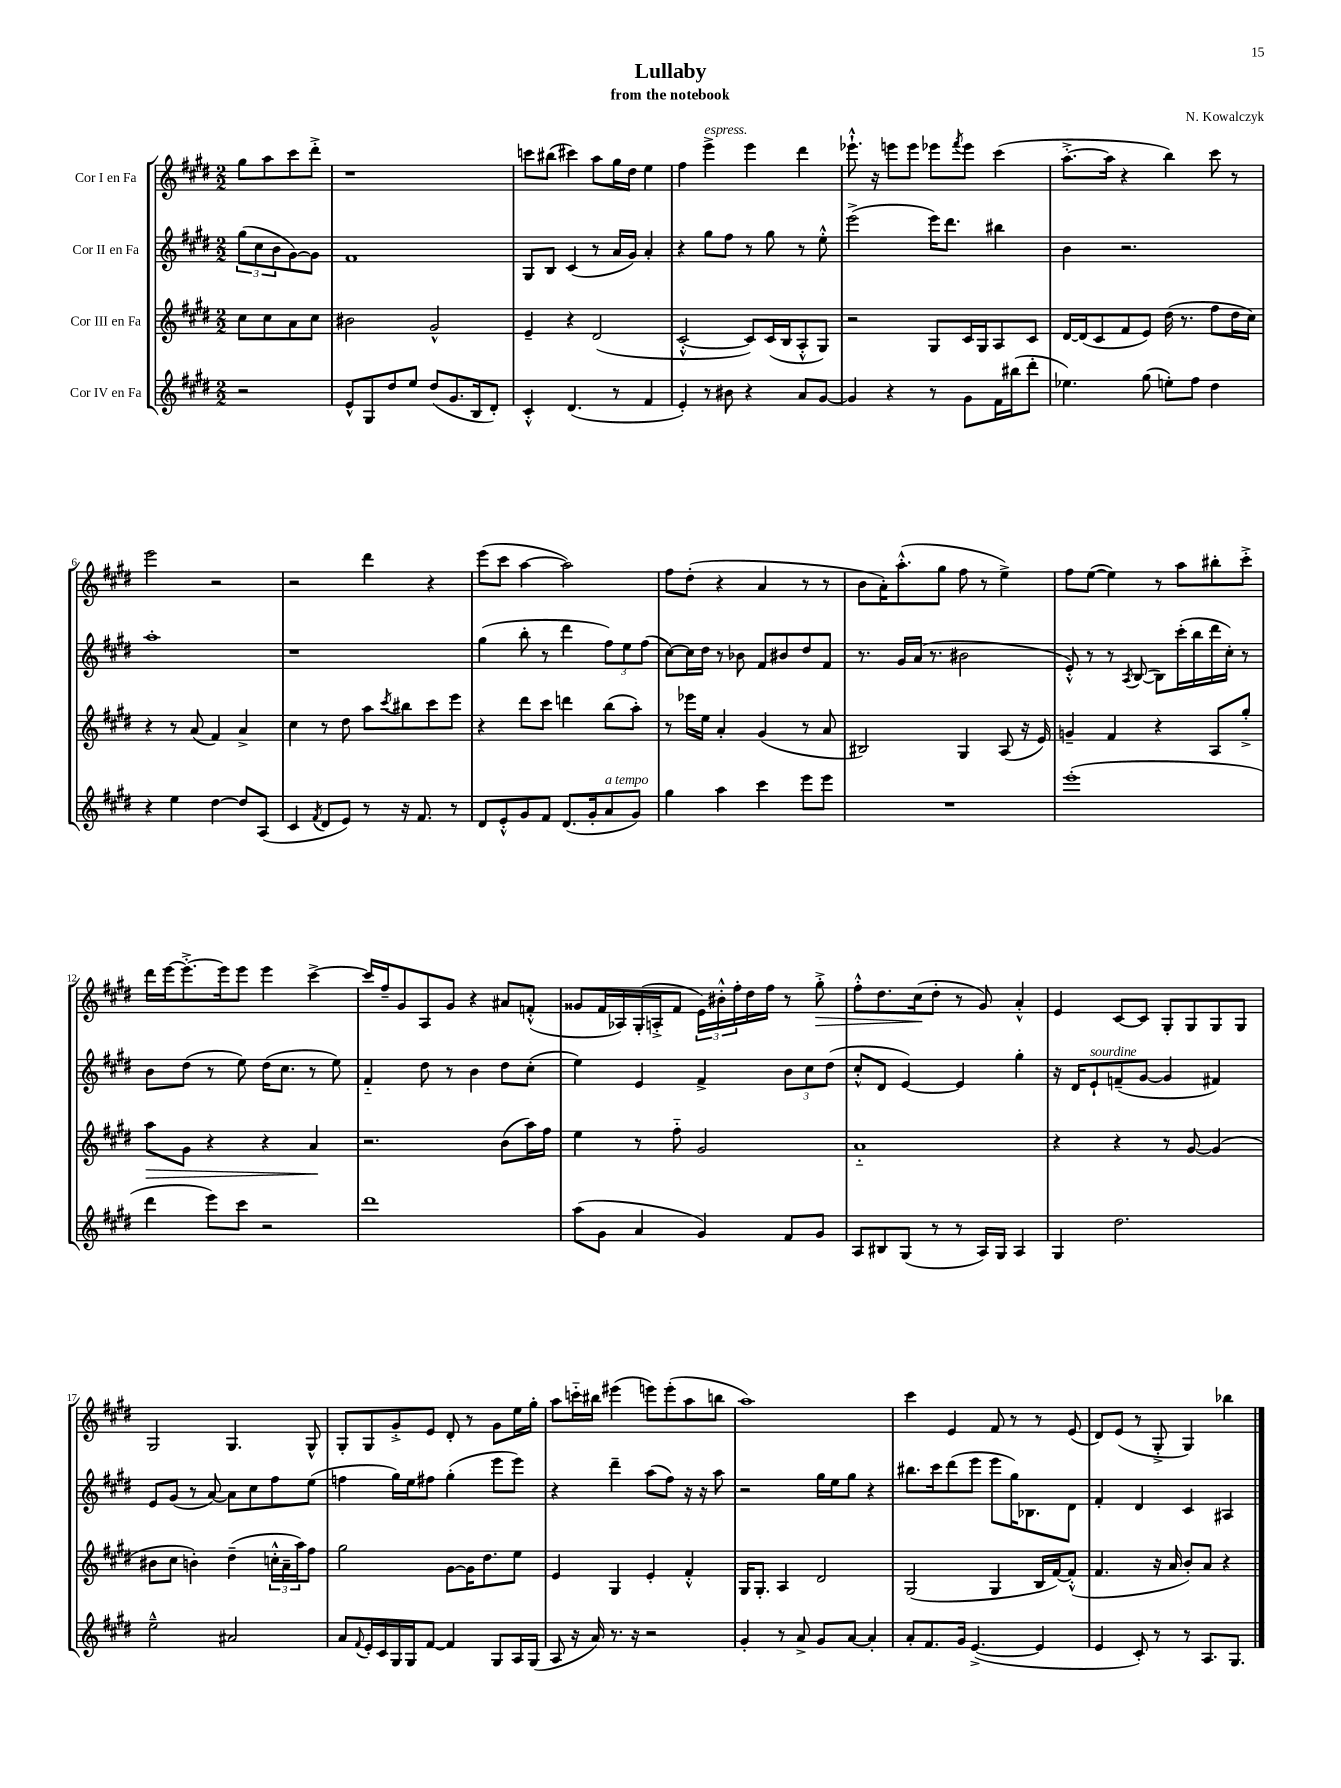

**kern	**kern	**kern	**kern
*staff4	*staff3	*staff2	*staff1
*clefG2	*clefG2	*clefG2	*clefG2
*k[f#c#g#d#]	*k[f#c#g#d#]	*k[f#c#g#d#]	*k[f#c#g#d#]
*M2/2	*M2/2	*M2/2	*M2/2
2r	8cc#	(12gg#	8gg#
.	.	12cc#	.
.	8cc#	.	8aa
.	.	12b	.
.	8a	[8g#)	8ccc#
.	8cc#	8g#]	8ddd#'^
=	=	=	=
8e^^	2b#	1f#	1r
8G#	.	.	.
8dd#	.	.	.
8ee	.	.	.
(8dd#	2g#^^	.	.
8.g#	.	.	.
16B	.	.	.
8d#')	.	.	.
=	=	=	=
4c#'^^	4e~	8G#	8ccc
.	.	8B	(8bb#
(4.d#	4r	(4c#	4ccc#)
.	(2d#	8r	8aa
8r	.	16a	16gg#
.	.	16g#)	16dd#
4f#	.	4a'	4ee
=	=	=	=
4e')	[2c#'^^	4r	4ff#
8r	.	8gg#	4eee^
8b#	.	8ff#	.
4r	8c#])	8r	4eee
.	(16c#	8gg#	.
.	16B	.	.
8a	8A'^^	8r	4ddd#
[8g#	8G#)	8ee'^^	.
=	=	=	=
4g#]	2r	(2eee^	8.eee-`^^
.	.	.	16r
4r	.	.	8eee
.	.	.	8eee
8r	8G#	16eee)	8eee-
.	.	8.ddd#	.
.	.	.	8qfff#
8g#	16c#	.	8eee-
.	16G#	.	.
16f#	8A	4bb#	(4ccc#
(16bb#	.	.	.
8ddd#'	8c#	.	.
=	=	=	=
4.ee-)	[16d#	4b	[8.aa'^
.	(16d#]	.	.
.	8c#	.	.
.	.	.	16aa]
.	8f#	2.r	4r
(8gg#	8e)	.	.
8ee')	(16dd#	.	4bb)
.	8.r	.	.
8ff#	.	.	.
4dd#	8ff#	.	8ccc#
.	16dd#	.	8r
.	16cc#)	.	.
=	=	=	=
4r	4r	1aa'	2eee
4ee	8r	.	.
.	(8a	.	.
[4dd#	4f#)	.	2r
8dd#]	4a^	.	.
(8A	.	.	.
=	=	=	=
4c#	4cc#	1r	2r
8qf#	.	.	.
8d#	8r	.	.
8e)	8dd#	.	.
8r	8aa	.	4ddd#
.	8qccc#	.	.
16r	8bb#	.	.
8.f#	.	.	.
.	8ccc#	.	4r
8r	8eee	.	.
=	=	=	=
8d#	4r	(4gg#	(8eee
8e'^^	.	.	8ccc#
8g#	8ddd#	8bb'	[4aa
8f#	8ccc#	8r	.
(8.d#	4ddd	4ddd#	2aa])
16g#'	.	.	.
8a	(8bb	12ff#)	.
.	.	12ee	.
8g#)	8aa')	.	.
.	.	(12ff#	.
=	=	=	=
4gg#	8r	[8cc#)	8ff#
.	16eee-	16cc#]	(8dd#'
.	16ee	16dd#	.
4aa	4a'	8r	4r
.	.	8b-	.
4ccc#	(4g#	8f#	4a
.	.	8b#	.
8eee	8r	8dd#	8r
8eee	8a	8f#	8r
=	=	=	=
1r	2B#)	8.r	8b
.	.	.	16a')
.	.	16g#	(8.aa'^^
.	.	(16a	.
.	.	8.r	.
.	.	.	8gg#
.	4G#	2b#	8ff#
.	.	.	8r
.	(8A	.	4ee^)
.	16r	.	.
.	16e)	.	.
=	=	=	=
(1eee'	4g~	8e'^^)	8ff#
.	.	8r	([8ee
.	4f#	8r	4ee])
.	.	8qA	.
.	.	([8B	.
.	4r	8B])	8r
.	.	(16ccc#'	8aa
.	.	16bb	.
.	8A	16ddd#	8bb#'
.	.	16cc#')	.
.	8gg#'^	8r	8ccc#'^
=	=	=	=
4ddd#	8aa	8b	16ddd#
.	.	.	[16eee
.	8g#	(8dd#	8.eee'^_
8eee)	4r	8r	.
.	.	.	16eee]
8ccc#	.	8ee)	8eee
2r	4r	(16dd#	4eee
.	.	8.cc#	.
.	4a	8r	[4ccc#^
.	.	8ee)	.
=	=	=	=
1ddd#	2.r	4f#'~	16ccc#]
.	.	.	16ff#~
.	.	.	8g#
.	.	8dd#	8A
.	.	8r	8g#
.	.	4b	4r
.	(8b	8dd#	8a#
.	16aa)	(8cc#'	(8f'^^
.	16ff#	.	.
=	=	=	=
(8aa	4ee	4ee)	8g##
8g#	.	.	16f#
.	.	.	16A-)
4a	8r	4e	(16G#'
.	.	.	16A'^
.	8ff#'~	.	8f#
4g#)	2g#	4f#^	24e)
.	.	.	24b#'^^
.	.	.	24ff#'
.	.	.	16dd#
.	.	.	16ff#
8f#	.	12b	8r
.	.	12cc#	.
8g#	.	.	8gg#'^
.	.	(12dd#	.
=	=	=	=
8A	1a'~	8cc#'^^	8ff#'^^
8B#	.	8d#	8.dd#
(8G#	.	[4e)	.
.	.	.	(16cc#
8r	.	.	8dd#'
8r	.	4e]	8r
16A)	.	.	8g#)
16G#	.	.	.
4A	.	4gg#'	4a'^^
=	=	=	=
4G#	4r	16r	4e
.	.	16d#	.
.	.	8e`	.
2.dd#	4r	(8f~	[8c#
.	.	[8g#	8c#]
.	8r	4g#]	8G#'
.	[8g#	.	8G#
.	(4g#]	4f#)	8G#
.	.	.	8G#
=	=	=	=
2ee~^^	8b#	8e	2G#
.	8cc#	(8g#	.
.	4b')	8r	.
.	.	[8a)	.
2a#	(4dd#~	8a]	4.G#
.	.	8cc#	.
.	24cc'^^	8ff#	.
.	24a~	.	.
.	24aa)	.	.
.	8ff#	(8ee	8G#^^
=	=	=	=
8a	2gg#	4ff	8G#'
8qqf#	.	.	.
16e'	.	.	8G#
16c#	.	.	.
16G#	.	16gg#)	8g#'^
16G#	.	16ee	.
[8f#	.	8ff#	8e
4f#]	[8g#	(4gg#'	8d#'
.	16g#]	.	8r
.	8.dd#	.	.
8G#	.	8eee	8g#
16A	8ee	8eee)	16ee
(16G#	.	.	16gg#'
=	=	=	=
8A	4e	4r	8aa
16r	.	.	16ccc'~
16a)	.	.	16bb#
8.r	4G#	4ddd#~	(4eee#
16r	.	.	.
2r	4e'	(8aa	8eee)
.	.	8ff#)	(8eee'
.	4f#'^^	16r	8aa
.	.	16r	.
.	.	8aa	8bb
=	=	=	=
4g#'	16G#	2r	1aa)
.	8.G#'	.	.
8r	4A	.	.
8a^	.	.	.
8g#	2d#	16gg#	.
.	.	16ee	.
[8a	.	8gg#	.
4a']	.	4r	.
=	=	=	=
8a'	(2G#	8.bb#	4ccc#
8.f#	.	.	.
.	.	16ccc#	.
.	.	(8ddd#	4e
16g#	.	.	.
([4.e^	.	8eee	.
.	4G#	8eee	8f#
.	.	16gg#)	8r
.	.	8.B-	.
4e]	16B	.	8r
.	[16f#)	.	.
.	(8f#'^^]	8d#	(8e
=	=	=	=
4e	4.f#	4f#'	8d#)
.	.	.	(8e
8c#')	.	4d#	8r
8r	16r	.	8G#'^
.	16a	.	.
8r	8b')	4c#	4G#)
8.A	8a	.	.
.	4r	4A#	4bb-
8.G#	.	.	.
==	==	==	==
*-	*-	*-	*-
